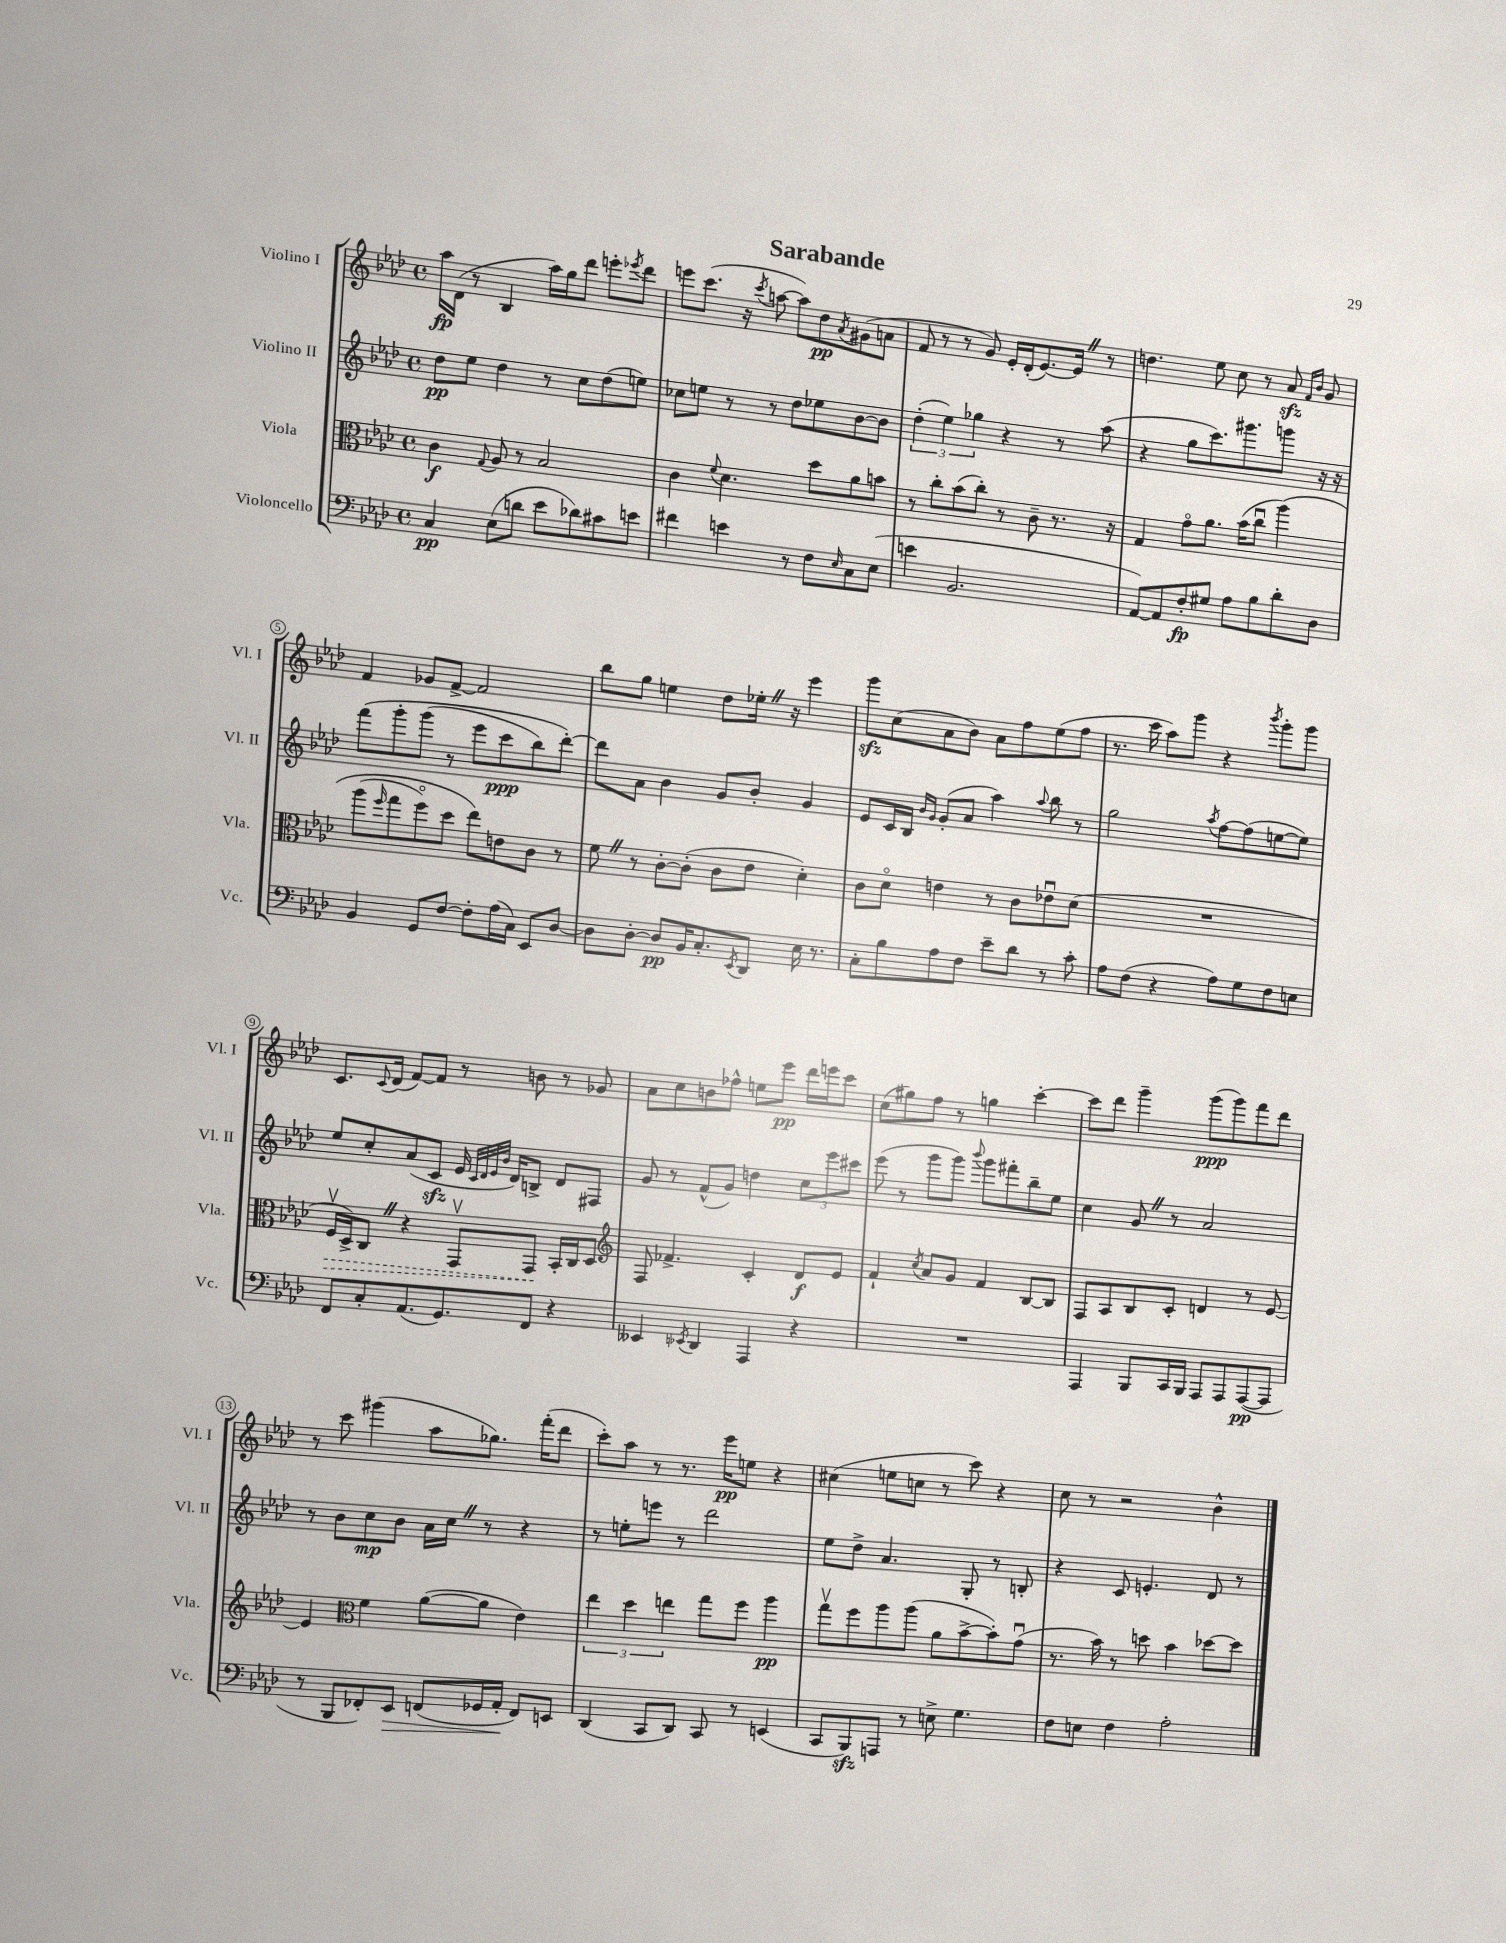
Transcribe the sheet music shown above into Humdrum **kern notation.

**kern	**kern	**kern	**kern
*staff4	*staff3	*staff2	*staff1
*clefF4	*clefC3	*clefG2	*clefG2
*k[b-e-a-d-]	*k[b-e-a-d-]	*k[b-e-a-d-]	*k[b-e-a-d-]
*M4/4	*M4/4	*M4/4	*M4/4
*met(c)	*met(c)	*met(c)	*met(c)
4C/	4c\	8dd-\L	16aa-\LL
.	.	.	(16d-\JJ
.	.	8ee-\J	8r
.	8qqG/	.	.
(8E-\L	8A-/	4dd-\	4B-/
8d\J	8r	.	.
8e-\L	2B-/	8r	16aa-\LL)
.	.	.	16gg\J
8d-\)	.	8cc\L	8ddd-\J
8c#\	.	(8dd-\	8eee'\L
.	.	.	8qeee-/
8e\J	.	8ee\J)	8ddd-\J
=	=	=	=
4f#\	4c\	8cc-\L	8eee\L
.	.	8ee\J	(8.ccc\J
.	8qqf/	.	.
4e\	4.d-\	8r	.
.	.	.	16r
.	.	.	8qccc/
.	.	8r	[8aa\
8r	.	8dd-\L	8aa\]L)
8F\L	8dd-\L	8ee-\	8dd-\
16qqE-/	.	.	8qa-/
8C\	8a-\	[8b-\	(8g#\
(8E-\J	8b\J	8b-\]J	8a\J
=	=	=	=
4e\	8r	(6dd-'\	8f/
.	8cc'\L	.	8r
.	.	6ee-\)	.
2.BB-/	(8b-\	.	8r
.	.	6gg-\	.
.	8cc'\J)	.	8g/)
.	8r	4r	16e-'/LL
.	.	.	(16d-'/J
.	8c~\	.	[8.e-/)
.	8.r	8r	.
.	.	.	16e-/]Jk
.	.	(8aa-\	8r
.	16r	.	.
=	=	=	=
[8AA-/L)	4G/	4r	4.dd\
8AA-/]	.	.	.
8F'/	8go\L	8gg\L	.
8G#/J	8.a-\J	8.ccc\)	8ee-\
8A-\L	.	.	8cc\
.	(16b-\LK	8.ggg#\	.
8B-\	8ccu\J	.	8r
8d-'\	&(4aa-\)	8ggg\J	8a-/
.	.	.	16qqf/LL
.	.	.	16qqb-/JJ
8D-\J	.	16r	8g/
.	.	16r	.
=	=	=	=
4BB-/	(8aa-\L	&(8fff\L	4f/
.	16qqff/	.	.
.	8gg\	8ggg'\	.
8GG/L	8ffo\)	(8ggg\J	8g-/L
[8F/J	8dd-\J	8r	[8f^/J
8F'\]L	8ee-\L&)	8eee-\L	2f/]
(16A-\L	8e\	8ccc\	.
16C\JJ)	.	.	.
8EE-/L	8c\J	8bb-\)	.
[8D-/J	8r	[8ddd-'\J&)	.
=	=	=	=
8D-\]L	8f\	8ddd-\]L	8bb-\L
[8D-'\J	8r	8a-\J	8gg\J
8D-/]L	[8c'\L	4b-\	4ee\
16BB-/K	(8c'\]J	.	.
8.C'/	.	.	.
.	8c\L	8g/L	8dd-\L
8qEE-/	.	.	.
8DD-/J	8e-\J	8b-'/J	16ee-'\Jk
.	.	.	16r
16E-\	4d-'\)	4g/	4eee-\
8.r	.	.	.
=	=	=	=
8C'\L	8c\L	8e-/L	8ggg\L
8B-\	8d-o\J	16c/L	(8cc\
.	.	16B-/JJ	.
.	.	16qqb-/LL	.
.	.	16qqg/JJ	.
8A-\	4e\	(8g'/L	8a-\
8F\J	.	8a-/J	8b-\J)
8e-~\L	8r	4aa-\)	8a-\L
8d-\J	8c\L	.	8ff\
.	.	8qqaa-/	.
8r	8e-u\	8bb-\	(8ee-\
8c'\	(8d-\J	8r	8ff\J
=	=	=	=
8A-\L	1r	2gg\	8.r
(8F\J	.	.	.
.	.	.	16ccc\
4r	.	.	8aa-\L)
.	.	.	8ggg\J
.	.	8qaa-/	.
8A-\L)	.	[8ff\L	4r
8G\	.	(8ff\]	.
.	.	.	8qbbb-/
8F\	.	[8ee\	8ggg'\L
8E\J	.	8ee\]J)	8ggg\J
=	=	=	=
8FF/L	16Fv/LL	8ee-/L	8.c/L
.	16D-^/J)	.	.
8C'/	8C/J	8cc'/	.
.	.	.	8qqc/
.	.	.	(16d-/Jk
(8.AA-/	4r	(8a-/	[8f/L)
.	.	8c/J	8f/]J
8.GG/)	.	.	.
.	8GGv/L	16e-/	8r
.	.	32qqc/LLL	.
.	.	32qqd-/	.
.	.	32qqe-/	.
.	.	32qqb-/JJJ	.
.	.	16d-/LK)	.
8FF/J	8GG/J	8B^/J	8b\
4r	16BB-'/LL	8d-/L	8r
.	16C/J	.	.
.	8D-/J	8F#/J	8g-/
=	=	=	=
*	*clefG2	*	*
4EE--/	8F/	8g/	8a-\L
.	4.f-^/	8r	8cc\
8qEE-/	.	.	.
4DD-/	.	(8f^^/L	8b\
.	.	8g/J)	8ff-^^\J
4AAA-/	4c'/	4dd\	8ee\L
.	.	.	8eee-\J
4r	8d-/L	12cc\L	16ddd-\LL
.	.	.	16eee\J
.	.	12eee-\	.
.	8e-/J	.	8ccc\J
.	.	12ccc#\J	.
=	=	=	=
1r	4f`/	(8eee-\	(8cc\L
.	.	8r	8gg#\)
.	8qcc/	.	.
.	8a-/L	8ggg\L	8ff\J
.	8g/J	8ggg\J)	8r
.	.	8qqbbb-/	.
.	4f/	8ggg\L	4gg\
.	.	8fff#'\	.
.	[8B-/L	8bb-~\	[4ccc'\
.	8B-/]J	8ee-\J	.
=	=	=	=
4AAA-/	8F/L	4cc\	8ccc\]L
.	8A-/	.	8ddd-\J
8BBB-/L	8B-/	8g/	4ggg~\
16CC/L	8c'/J	8r	.
16BBB-/JJ	.	.	.
8AAA-/L	4d/	2a-/	(8ggg\L
8AAA-/	.	.	8ggg\)
([8AAA-/	8r	.	8fff\
8AAA-/]J	[8e-/	.	8ddd-\J
=	=	=	=
8r	4e-/]	8r	8r
8BBB-/L	.	8b-\L	8ccc\
*	*clefC3	*	*
8FF-'/)	4f\	8cc\	(4ggg#\
8EE-/J	.	8b-\J	.
(8FF/L	([8a-\L	16a-\LL	8aa-\L
.	.	16cc\JJ	.
16GG-/L	8a-\]J	8r	8.gg-\J)
16AA-'/JJ	.	.	.
8FF/L)	4e-\)	4r	.
.	.	.	(16fff'\LK
8EE/J	.	.	8ddd-\J
=	=	=	=
(4DD-/	6ee-\	8r	8ccc'\L)
.	.	8ee'\L	8aa-\J
.	6dd-\	.	.
8CC/L	.	8eee\J	8r
.	6ee\	.	.
8DD-/J)	.	8r	8.r
8CC/	8gg\L	2ddd-\	.
.	.	.	16eee-\LK
8r	8ff\J	.	8ee\J
(4EE/	4aa-\	.	4r
=	=	=	=
8CC/L	8ggv\L	8ee-\L	(4cc#\
8BBB-/)	8ff\	8dd-^\J	.
8AAA/J	8aa-\	4.a-/	8ee\L
8r	(8aa-\J	.	8cc\J
8E^\	8a-\L	.	8r
4.G\	[8b-^\	8G'/	8ccc\)
.	8b-'\])	8r	4r
.	(8gu\J	8B'/	.
=	=	=	=
8F\L	8.r	4r	8cc\
8E\J	.	.	8r
.	16b-\)	.	.
4F\	8r	8c/	2r
.	8dd\	4.e'/	.
2A-'\	4b-\	.	.
.	[8dd-\L	8d-/	4b-^^\
.	8dd-\]J	8r	.
==	==	==	==
*-	*-	*-	*-
